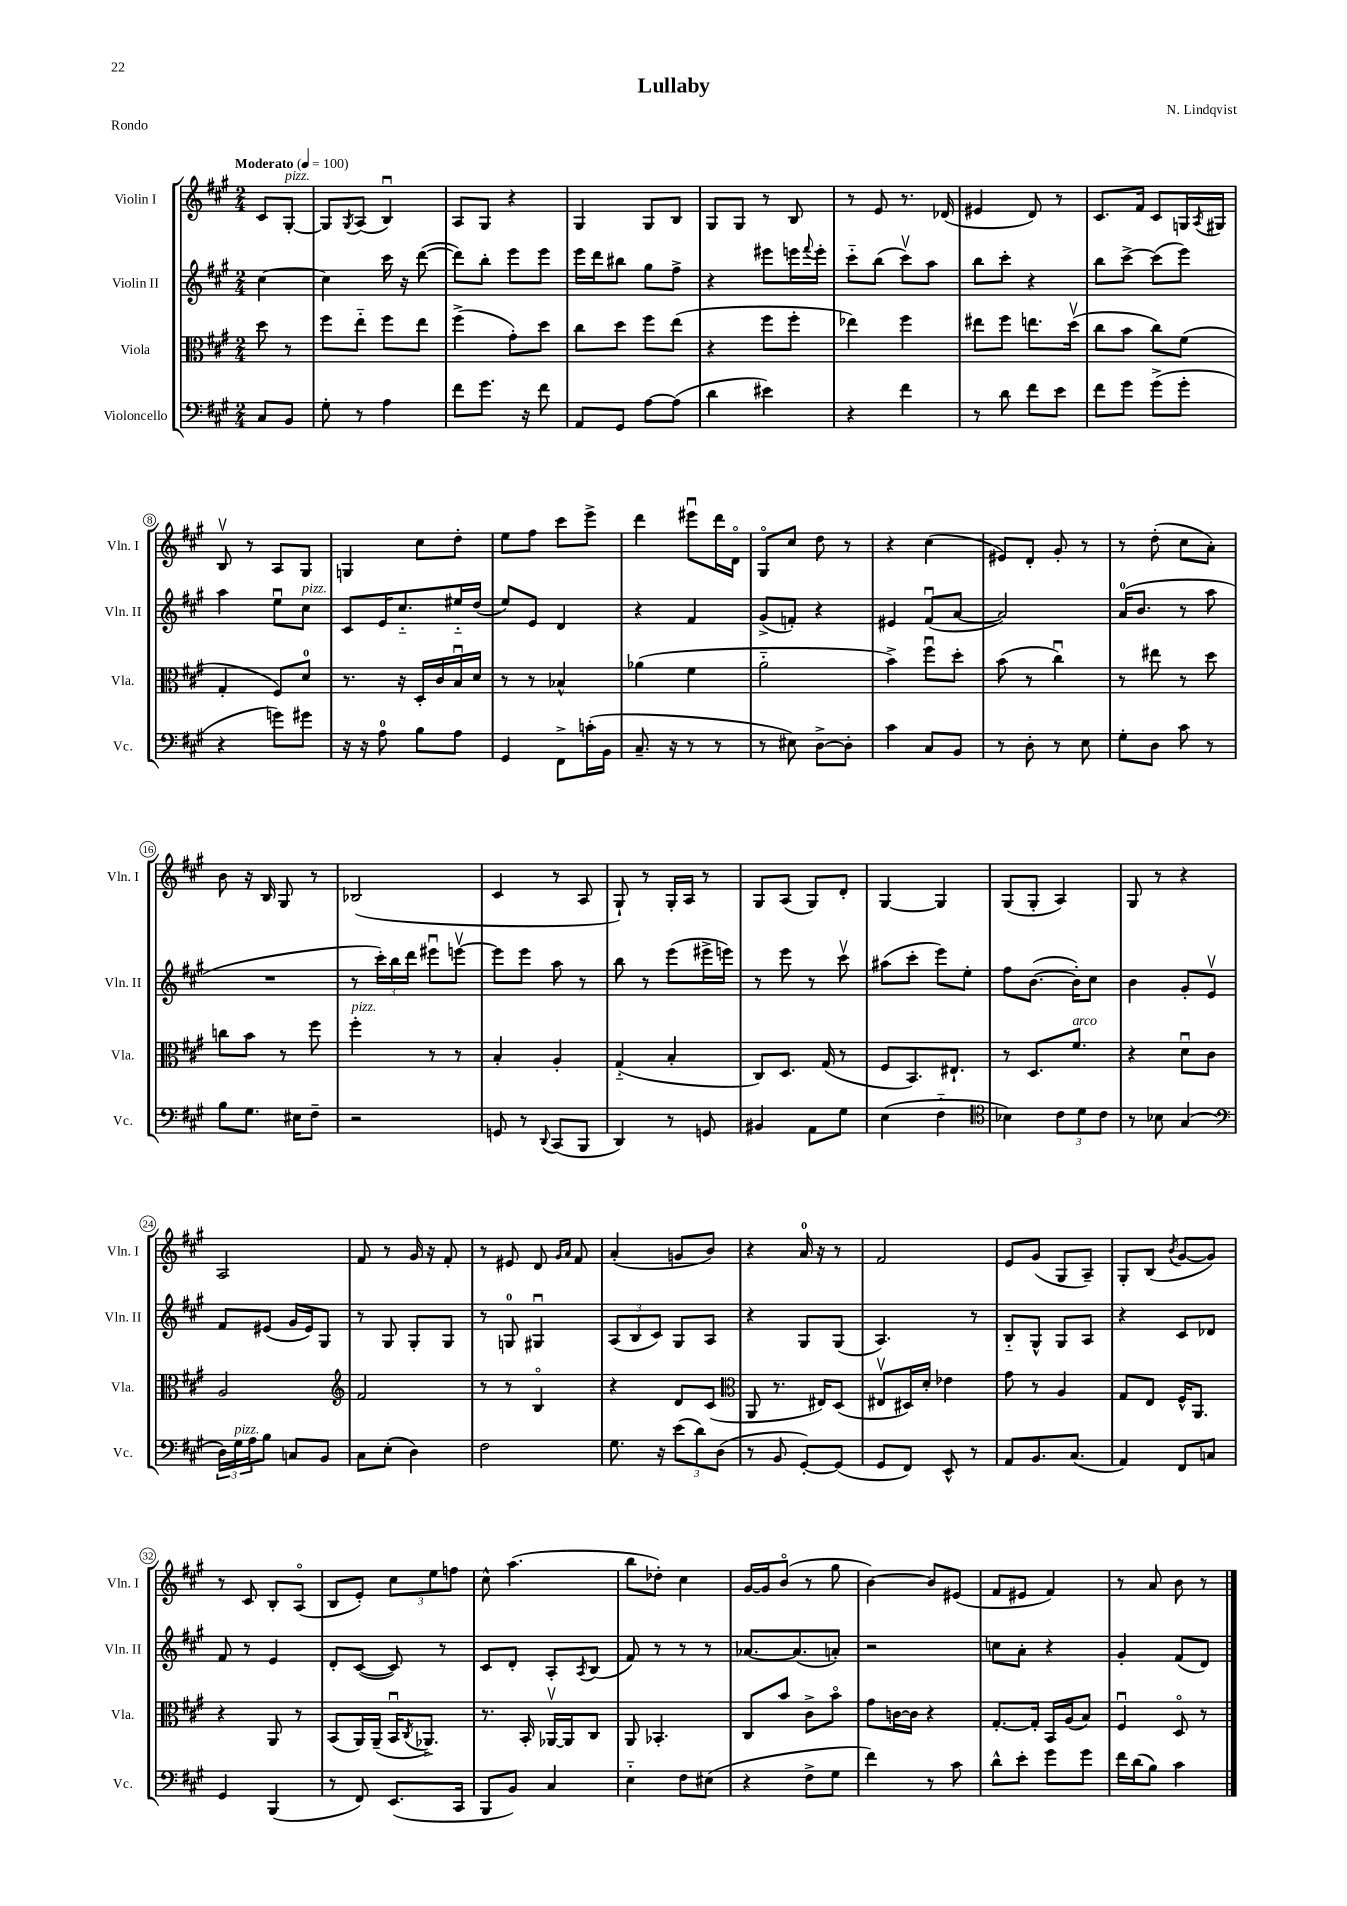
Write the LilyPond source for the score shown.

\header { title = "Lullaby" composer = "N. Lindqvist" piece = "Rondo" }
<<
\new StaffGroup <<
\new Staff = "s0" \with { instrumentName = "Violin I" shortInstrumentName = "Vln. I" } {
    \clef treble \key a \major \numericTimeSignature \time 2/4 \partial 4 \tempo "Moderato" 4 = 100
    cis'8 gis8~-.^\markup { \italic "pizz." } |
    gis8 \acciaccatura { gis8 } a8( b4\downbow) |
    a8 gis8 r4 |
    gis4 gis8 b8 |
    gis8 gis8 r8 b8 |
    r8 e'8 r8. des'16( |
    eis'4 d'8) r8 |
    cis'8. fis'16 cis'8 g16 \acciaccatura { a8 } gis16 |
    b8\upbow r8 a8 gis8 |
    g4 cis''8 d''8-. |
    e''8 fis''8 cis'''8 e'''8-> |
    d'''4 eis'''8\downbow d'''16 d'16\flageolet |
    gis8\flageolet cis''8 d''8 r8 |
    r4 cis''4( |
    eis'8) d'8-. gis'8-. r8 |
    r8 d''8-.( cis''8 a'8-.) |
    b'8 r16 b16 gis8 r8 |
    bes2( |
    cis'4 r8 a8 |
    gis8-!) r8 gis16-. a16 r8 |
    gis8 a8( gis8) d'8-. |
    gis4~ gis4 |
    gis8( gis8-. a4) |
    gis8 r8 r4 |
    a2 |
    fis'8 r8 gis'16 r16 fis'8-. |
    r8 eis'8 d'8 \grace { gis'16 a'16 } fis'8 |
    a'4-.( g'8 b'8) |
    r4 a'16-0 r16 r8 |
    fis'2 |
    e'8 gis'8( gis8 a8--) |
    gis8-. b8( \acciaccatura { b'8 } gis'8~ gis'8) |
    r8 cis'8 b8-. a8\flageolet( |
    b8 e'8-.) \tuplet 3/2 { cis''8 e''8 f''8 } |
    cis''8-^ a''4.( |
    b''8 des''8-.) cis''4 |
    gis'16~ gis'16 b'8\flageolet( r8 gis''8 |
    b'4~) b'8 eis'8( |
    fis'8 eis'8 fis'4) |
    r8 a'8 b'8 r8 \bar "|." |
}
\new Staff = "s1" \with { instrumentName = "Violin II" shortInstrumentName = "Vln. II" } {
    \clef treble \key a \major \numericTimeSignature \time 2/4 \partial 4
    cis''4~ |
    cis''4 cis'''16 r16 d'''8~( |
    d'''8) b''8-. e'''8 e'''8 |
    e'''16 d'''16 bis''8 gis''8 fis''8-> |
    r4 eis'''8 e'''16 \appoggiatura { fis'''8 } e'''16-. |
    cis'''8-_ b''8( cis'''8\upbow) a''8 |
    b''8 cis'''8-. r4 |
    b''8 cis'''8~-> cis'''8( e'''8) |
    a''4 e''8\downbow cis''8^\markup { \italic "pizz." } |
    cis'8 e'16 cis''8.-_ eis''16-_ d''16( |
    e''8) e'8 d'4 |
    r4 fis'4 |
    gis'8->( f'8-.) r4 |
    eis'4 fis'8\downbow( a'8~ |
    a'2) |
    a'16-0( b'8. r8 a''8 |
    R2 |
    r8 \tuplet 3/2 { cis'''16-.) b''16 d'''16 } eis'''8\downbow e'''8~\upbow |
    e'''8 e'''8 a''8 r8 |
    b''8 r8 e'''8( eis'''16-> e'''16) |
    r8 e'''8 r8 cis'''8\upbow |
    ais''8( cis'''8-. e'''8) e''8-. |
    fis''8 b'8.~( b'16-.) cis''8 |
    b'4 gis'8-. e'8\upbow |
    fis'8 eis'8( gis'16 eis'16) gis8 |
    r8 gis8 gis8-. gis8 |
    r8 g8-0 gis4\downbow |
    \tuplet 3/2 { a8( b8 cis'8) } gis8 a8 |
    r4 gis8 gis8( |
    a4.) r8 |
    b8-_ gis8-^ gis8 a8 |
    r4 cis'8 des'8 |
    fis'8 r8 e'4 |
    d'8-. cis'8~( cis'8) r8 |
    cis'8 d'8-. a8-. \acciaccatura { a8 } b8( |
    fis'8) r8 r8 r8 |
    aes'8.~ aes'8.( a'8-.) |
    r2 |
    c''8 a'8-. r4 |
    gis'4-. fis'8( d'8) \bar "|." |
}
\new Staff = "s2" \with { instrumentName = "Viola" shortInstrumentName = "Vla." } {
    \clef alto \key a \major \numericTimeSignature \time 2/4 \partial 4
    d''8 r8 |
    fis''8 e''8-_ fis''8 e''8 |
    fis''4->( gis'8-.) d''8 |
    cis''8 d''8 fis''8 e''8( |
    r4 fis''8 fis''8-. |
    ees''4) fis''4 |
    eis''8 fis''8 e''8. d''16\upbow( |
    cis''8 b'8 cis''8) fis'8( |
    gis4-. fis8) d'8-0 |
    r8. r16 d16-. cis'16 b16\downbow d'16 |
    r8 r8 bes4-^ |
    aes'4( fis'4 |
    a'2-_ |
    b'4->) fis''8\downbow d''8-. |
    b'8( r8 cis''4\downbow) |
    r8 eis''8 r8 d''8 |
    c''8 b'8 r8 fis''8 |
    fis''4-.^\markup { \italic "pizz." } r8 r8 |
    b4-. a4-. |
    gis4-_( b4-. |
    cis8) d8. gis16( r8 |
    fis8 b,8.) eis8.-! |
    r8 d8. fis'8.^\markup { \italic "arco" } |
    r4 d'8\downbow cis'8 |
    a2 |
    \clef treble fis'2 |
    r8 r8 b4\flageolet |
    r4 d'8 cis'8( |
    \clef alto a,8 r8. eis16) d8( |
    eis8\upbow dis16) d'16-. ees'4 |
    gis'8 r8 a4 |
    gis8 e8 fis16-^ a,8. |
    r4 a,8 r8 |
    b,8( a,16) a,16--( b,16\downbow \acciaccatura { cis8 } aes,8.->) |
    r8. b,16-. aes,16~\upbow aes,16 cis8 |
    a,8 bes,4.-. |
    cis8 b'8 cis'8-> b'8\flageolet |
    gis'8 c'16~ c'16 r4 |
    gis8.~-. gis16-. b,16 a16( b8) |
    fis4\downbow d8\flageolet r8 \bar "|." |
}
\new Staff = "s3" \with { instrumentName = "Violoncello" shortInstrumentName = "Vc." } {
    \clef bass \key a \major \numericTimeSignature \time 2/4 \partial 4
    cis8 b,8 |
    gis8-. r8 a4 |
    fis'8 gis'8. r16 fis'8 |
    a,8 gis,8 a8~ a8( |
    d'4 eis'4) |
    r4 fis'4 |
    r8 d'8 fis'8 e'8 |
    fis'8 gis'8 gis'8->( gis'8-. |
    r4 g'8) gis'8 |
    r16 r16 a8-0 b8 a8 |
    gis,4 fis,8-> c'16-.( b,16 |
    cis8.-- r16 r8 r8 |
    r8 eis8) d8~-> d8-. |
    cis'4 cis8 b,8 |
    r8 d8-. r8 e8 |
    gis8-. d8 cis'8 r8 |
    b8 gis8. eis16 fis8-- |
    r2 |
    g,8 r8 \appoggiatura { d,8 } cis,8( b,,8 |
    d,4) r8 g,8 |
    bis,4 a,8 gis8 |
    e4( fis4-_ |
    \clef tenor bes4) \tuplet 3/2 { cis'8 d'8 cis'8 } |
    r8 bes8 gis4( |
    \clef bass \tuplet 3/2 { d16) gis16^\markup { \italic "pizz." } a16 } b8 c8 b,8 |
    cis8 e8-.( d4) |
    fis2 |
    gis8. r16 \tuplet 3/2 { e'8( d'8) d8( } |
    r8 b,8 gis,8~-.) gis,8( |
    gis,8 fis,8) e,8-^ r8 |
    a,8 b,8. cis8.( |
    a,4) fis,8 c8 |
    gis,4 b,,4( |
    r8 fis,8) e,8.( cis,16 |
    b,,8 b,8) cis4 |
    e4-_ fis8 eis8( |
    r4 fis8-> gis8 |
    fis'4) r8 cis'8 |
    d'8-^ e'8-. gis'8 gis'8 |
    fis'16 d'16( b8) cis'4 \bar "|." |
}
>>
>>
\layout { \context { \Score \override BarNumber.stencil = #(make-stencil-circler 0.1 0.3 ly:text-interface::print) } }
